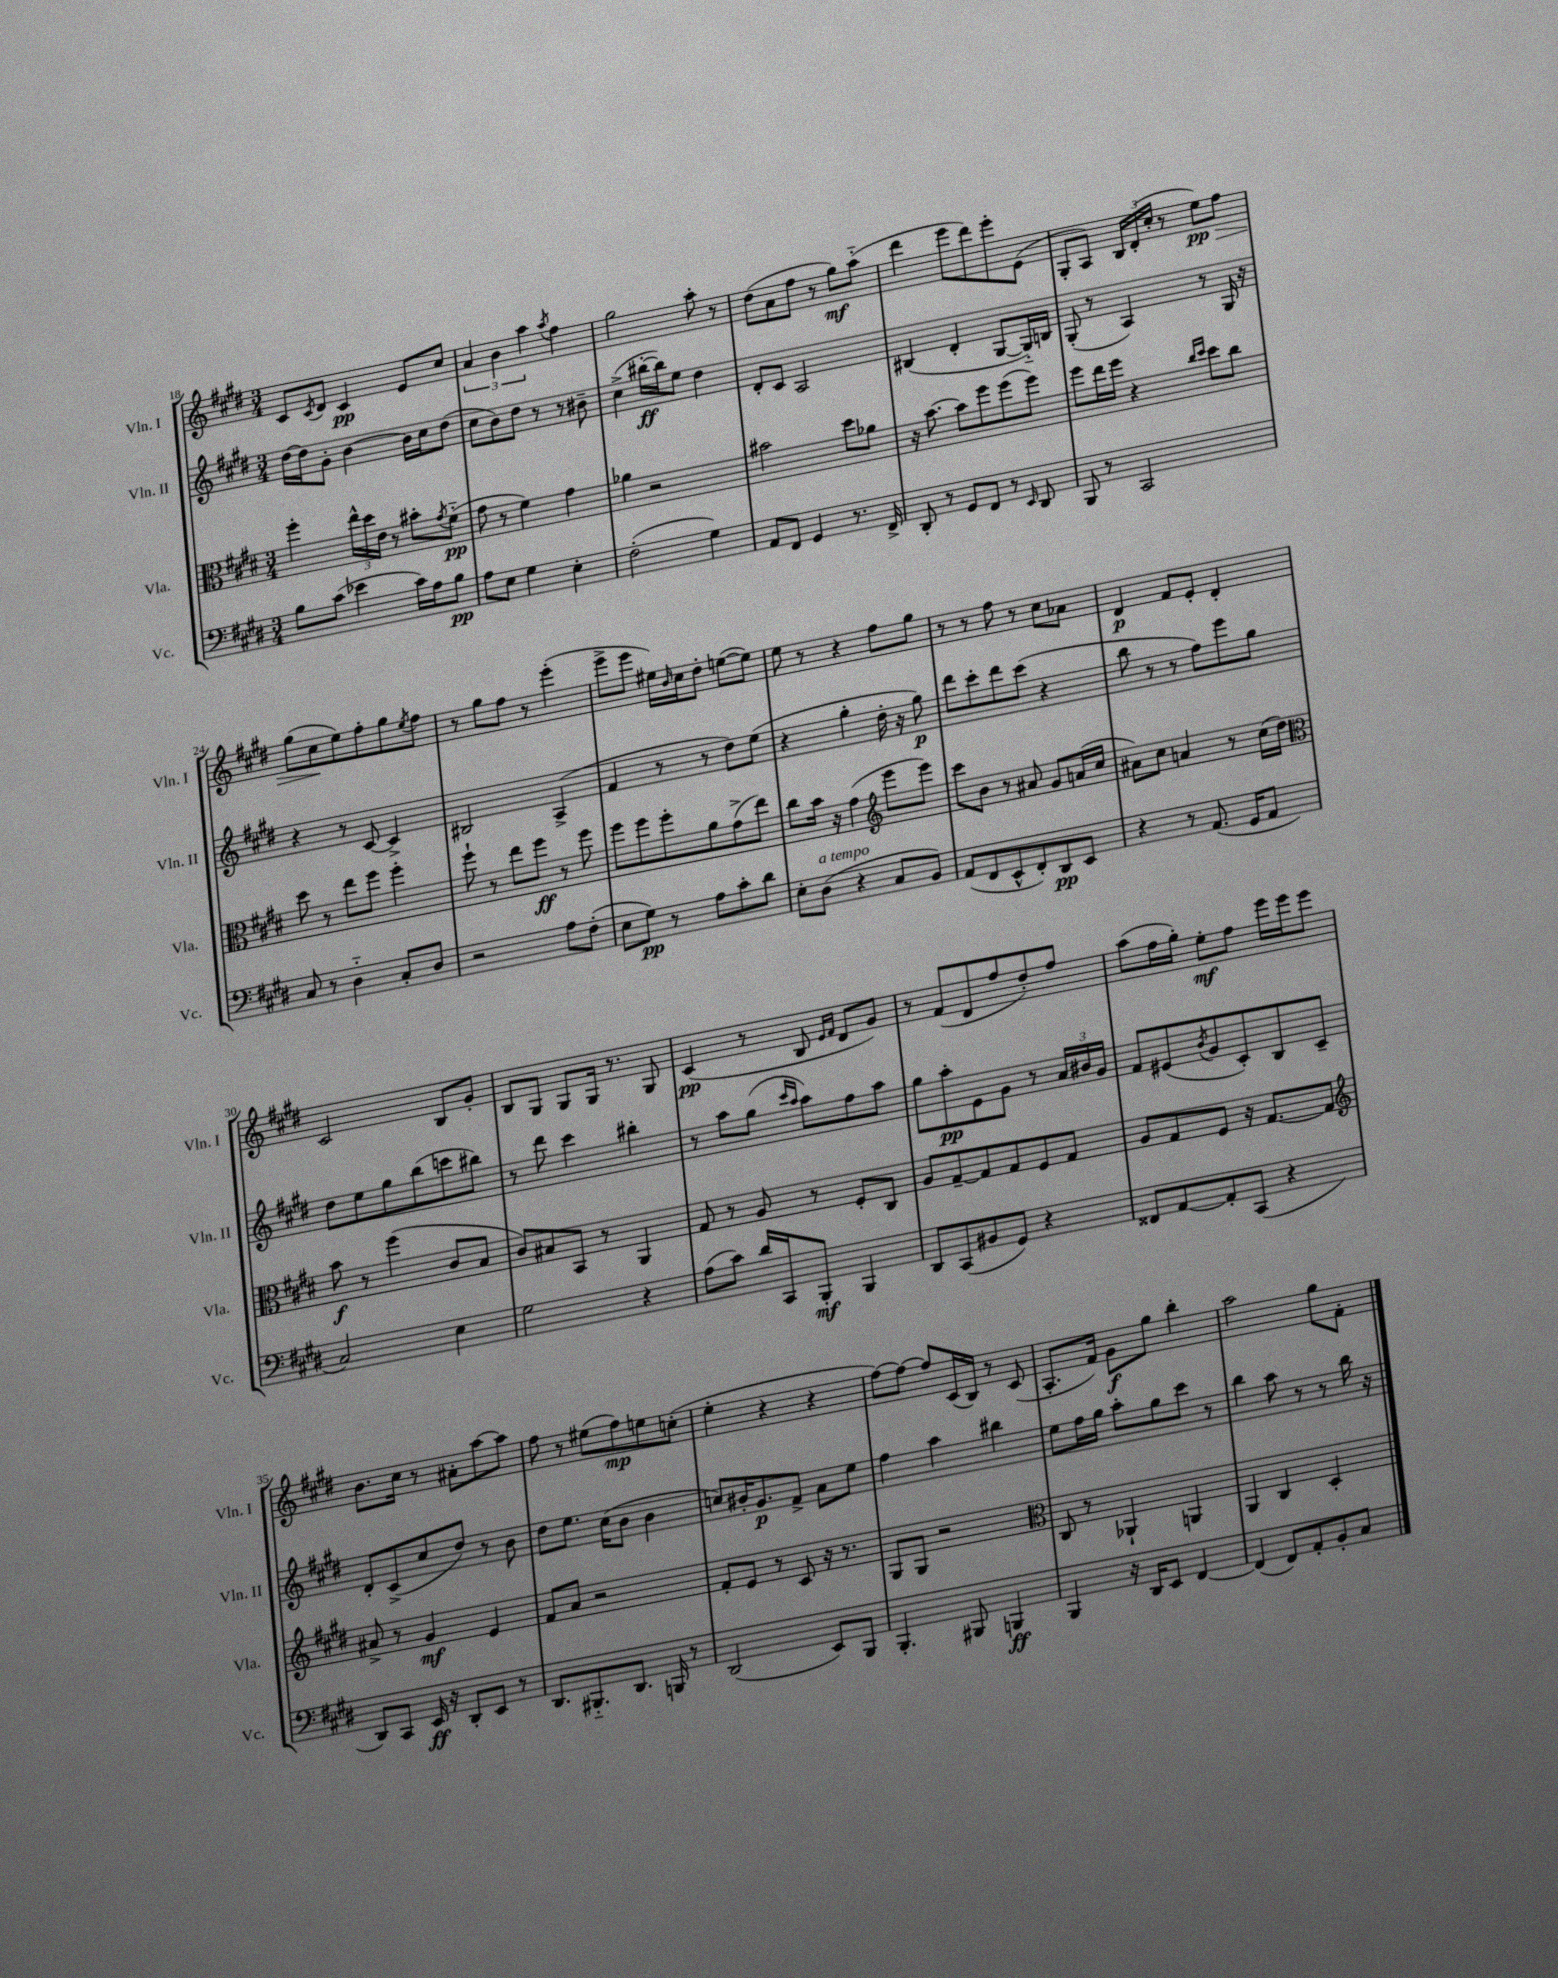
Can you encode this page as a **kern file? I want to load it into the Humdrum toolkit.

**kern	**kern	**kern	**kern
*staff4	*staff3	*staff2	*staff1
*clefF4	*clefC3	*clefG2	*clefG2
*k[f#c#g#d#]	*k[f#c#g#d#]	*k[f#c#g#d#]	*k[f#c#g#d#]
*M3/4	*M3/4	*M3/4	*M3/4
8B	4ff#'	[16dd#	8c#
.	.	16dd#]	.
.	.	.	8qc#
(8c#	.	8g#'	8d#
4e-	24ee^^	[4b	4c#
.	24dd#	.	.
.	24e	.	.
.	8r	.	.
16c#)	8b#'	16b]	8e
16A	.	16cc#	.
.	8qg#	.	.
8B	(8f#'~	(8dd#	8cc#
=	=	=	=
8A	8g#	8cc#	6a
8E	8r	8b)	.
.	.	.	6b
4G#	4f#)	8dd#	.
.	.	.	6aa
.	.	8r	.
.	.	.	8qaa
4E'	4g#	8r	4ff#
.	.	8b#~	.
=	=	=	=
(2F#'	4a-	(4cc#^	2gg#
.	2r	[16bb#'	.
.	.	16bb#])	.
.	.	8ee	.
4G#)	.	4dd#	8aa'
.	.	.	8r
=	=	=	=
8AA	2b#	8d#'	(8dd#
8FF#	.	8c#	8a
4GG#	.	2A	8ff#
.	.	.	8r
8.r	8dd#	.	8gg#)
.	8a-	.	(8aa'~
16FF#^	.	.	.
=	=	=	=
8DD#'	16r	(4B#	4ddd#
.	[8.b	.	.
8r	.	.	.
8GG#	8b]	4d#'	8eee
8FF#	8ff#	.	8ddd#)
8r	(8ff#	[8G#	8eee'
16qqEE	.	.	.
8DD#	8ff#)	16G#'~])	(8e
.	.	16B	.
=	=	=	=
8BBB	8ff#	(8G#'	8G#'
8r	16ee	8r	8A)
.	16ff#	.	.
2CC#	4r	4A)	24B
.	.	.	(24d#'
.	.	.	24cc#'
.	.	.	8r
.	16qqcc#	.	.
.	16qqdd#	.	.
.	8dd#	8r	8ee)
.	8cc#	16G#	8ff#
.	.	16r	.
=	=	=	=
8C#	8dd#	4r	(8gg#
8r	8r	.	8cc#
4D#'~	8ee	8r	8ee)
.	8ff#	[8c#	8ff#'
8C#'	4ff#'	4c#^]	8gg#
.	.	.	8qee
8D#	.	.	8ff#
=	=	=	=
2r	8ff#`	2B#	8r
.	8r	.	8gg#
.	8ee	.	8ff#
.	8ff#	.	8r
8A	8r	(4A^	(4eee'
(8F#'	8ff#	.	.
=	=	=	=
8E	8ff#	4f#	8eee^
8G#)	8ff#	.	8eee
8r	8ff#'	8r	16ee#)
.	.	.	16qqb
.	.	.	16cc#
8A	8a	8r	8dd#'
8c#'	(8g#^	8dd#)	([8ee
8d#	8ee)	(8ee	8ee])
=	=	=	=
8E'	8cc#	4r	8ee
(8D#	16b	.	8r
.	16r	.	.
4r	(4g#	4gg#'	4r
*	*clefG2	*	*
8C#	8eee	16dd#'	8ff#
.	.	16r	.
8BB)	8eee)	8gg#)	8gg#
=	=	=	=
(8AA	8ccc#	8ddd#	8r
8FF#	8b	8ccc#'	8r
8EE^^	8r	8ddd#	8ff#
8FF#')	8a#	(8ccc#	8r
8DD#	8g#	4r	8cc#
8EE	(16a	.	8a-
.	16cc#	.	.
=	=	=	=
4r	8a#)	8bb	4d#
.	8cc#	8r	.
8r	4a	8r	8f#
(8.AA	.	8ff#)	8e'
.	8r	8eee	4d#'
16GG#	.	.	.
8AA	(16cc#	8gg#	.
.	16dd#)	.	.
=	=	=	=
*	*clefC3	*	*
2C#)	8b	8dd#	2c#
.	8r	8ee	.
.	(4ff#	8gg#	.
.	.	(8bb	.
4E	8c#	8ccc	8B
.	8B	8bb#)	8g#'
=	=	=	=
2G#	8c#)	8r	8B
.	8B#	8ddd#	8G#
.	8BB	4ccc#	8G#
.	8r	.	16G#
.	.	.	8.r
4r	4AA	4bb#'	.
.	.	.	8G#
=	=	=	=
(8A	8G#	8r	(4c#
8c#)	8r	8aa	.
16d#	8A	(8gg#	8r
16CC#	.	.	.
.	.	16qqccc#	.
.	.	16qqaa	.
8BBB'	8r	8aa)	8B
.	.	.	16qqe
.	.	.	16qqf#
4BBB	8F#'	8ff#	8d#
.	8C#	8aa	8g#)
=	=	=	=
8DD#	8A	8gg#	8r
(8CC#	[8G#~	8aa'	(8f#
8BB#	8G#]	8e	8d#
8GG#)	8G#	8g#	8ff#
4r	8F#	8r	8dd#')
.	8G#	24a	8ff#
.	.	24b#	.
.	.	24g#	.
=	=	=	=
8FF##	8A	8f#	(8aa
[8AA	8G#	(8e#	16ff#
.	.	.	16gg#')
.	.	8qb	.
8AA']	8F#	8g#	8ee'
(8CC#	16r	8c#')	8ff#
.	[8.G#	.	.
4r	.	8B	16eee
.	.	.	16eee
.	8G#]	8c#~	8eee
=	=	=	=
*	*clefG2	*	*
8DD#)	8a#^	8d#'	8.b
8CC#	8r	(8c#^	.
.	.	.	16cc#
16EE	4g#	8cc#	8r
16r	.	.	.
8DD#'	.	8dd#)	8a#'
8EE	4e	8r	[8aa
8r	.	8b	8aa]
=	=	=	=
8.DD#	8f#	8dd#	8ff#
.	8a	8.ee	8r
8.BBB#'~	.	.	.
.	2r	.	(8ee#
.	.	(16cc#	.
8.DD#	.	8b	8ff#)
.	.	4b	8ee
16BBB	.	.	.
8r	.	.	(8cc'
=	=	=	=
(2DD#	8f#'	8cc)	4ee'
.	8e	16b#'	.
.	.	8.g#	.
.	8r	.	4r
.	8c#	8f#^	.
8EE)	16r	8a	4r
.	8.r	.	.
8BBB	.	8ee	.
=	=	=	=
4.BBB'	8G#	4ff#	[8ff#)
.	8G#	.	8ff#_
.	2r	4aa	8ff#]
8BBB#	.	.	(16c#
.	.	.	16B)
4BBB	.	4bb#	8r
.	.	.	(8c#
=	=	=	=
*	*clefC3	*	*
4BBB	8C#	8ee	8.A'
.	8r	16ff#	.
.	.	16gg#	16f#)
16r	4AA-`	8aa'	8g#
16DD#	.	.	.
8EE	.	8gg#	8gg#
[4FF#	4AA	8ccc#	4bb'
.	.	8r	.
=	=	=	=
(4FF#]	4AA	4bb	2aa
8FF#)	4C#	8aa	.
8AA'	.	8r	.
8BB'	4D#'	8r	8gg#
8C#	.	16bb	8f#'
.	.	16r	.
==	==	==	==
*-	*-	*-	*-
